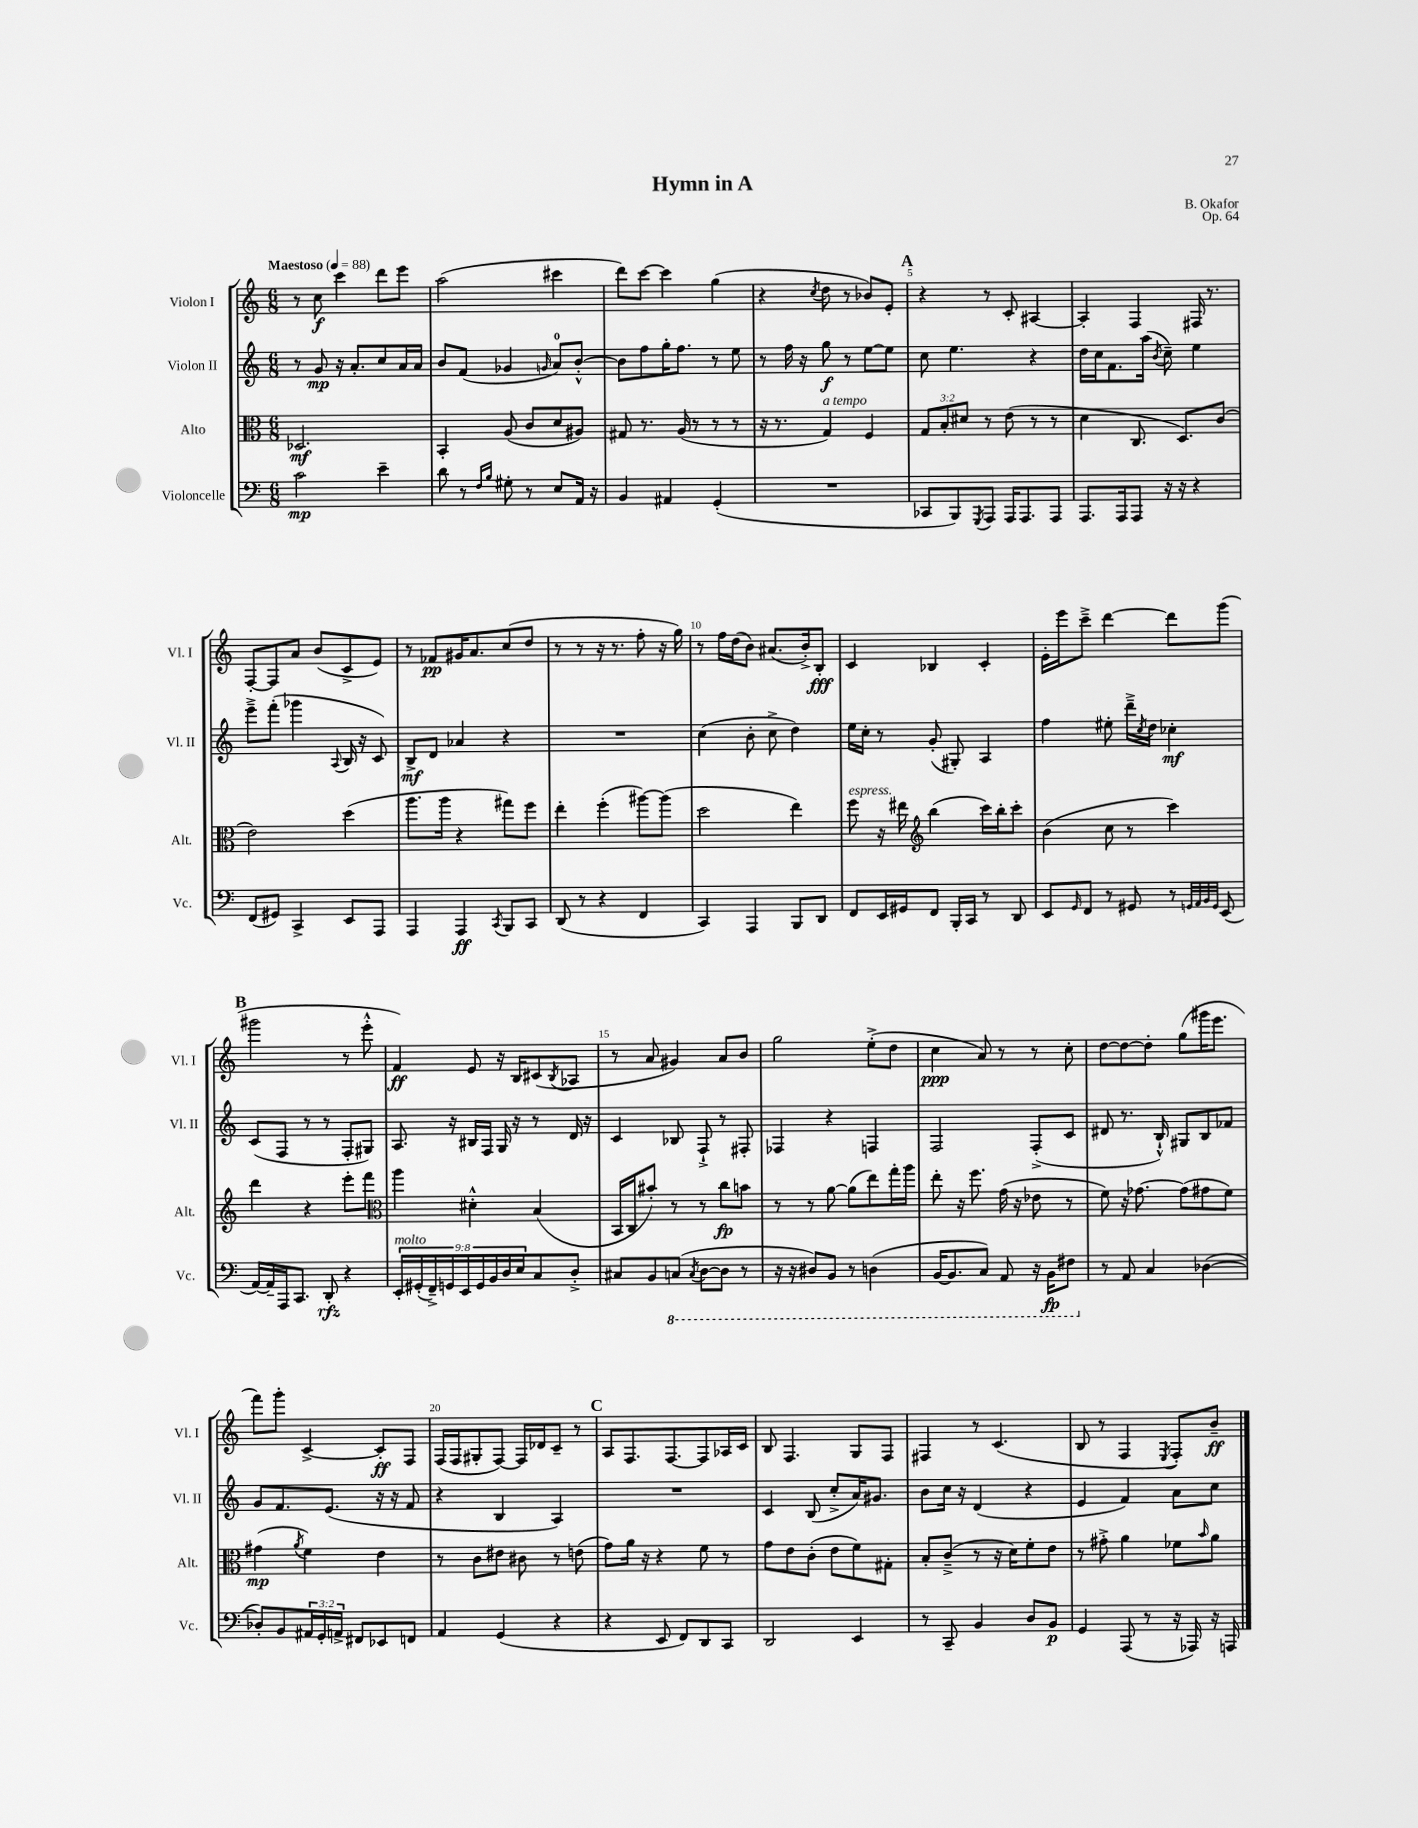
\header { title = "Hymn in A" composer = "B. Okafor" opus = "Op. 64" }
<<
\new StaffGroup <<
\new Staff = "s0" \with { instrumentName = "Violon I" shortInstrumentName = "Vl. I" } {
    \clef treble \key c \major \numericTimeSignature \time 6/8 \tempo "Maestoso" 4 = 88
    r8 c''8\f c'''4 d'''8 e'''8 |
    a''2( cis'''4 |
    d'''8) c'''8~ c'''4 g''4( |
    r4 \acciaccatura { c''8 } d''8 r8 bes'8) e'8-. |
    \mark \markup { \bold "A" } r4 r8 c'8-. ais4~ |
    ais4-. f4 fis16 r8. |
    f8~-. f8 a'8 b'8( c'8-> e'8) |
    r8 fes'8\pp gis'16 a'8. c''8( d''8 |
    r8 r8 r16 r8. f''8-. r16 g''16) |
    r8 f''16 d''16( b'8) ais'8.( b'16-.->) b8-.\fff |
    c'4 bes4 c'4-. |
    e'16-. e'''16 c'''8---> d'''4~ d'''8 g'''8( |
    \mark \markup { \bold "B" } gis'''2 r8 e'''8-.-^ |
    f'4\ff) e'8 r16 b16 cis'8( \acciaccatura { b8 } aes8 |
    r8 a'8 gis'4) a'8 b'8 |
    g''2 e''8-.->( d''8 |
    c''4\ppp a'8) r8 r8 c''8-. |
    d''8~ d''8~ d''8-. g''8( gis'''16 e'''8. |
    f'''8) g'''8-. c'4~-> c'8-.\ff f8 |
    f16( f16 gis8-. f8~) f16 des'16 c'8-- r8 |
    \mark \markup { \bold "C" } a8 f8. f8.~ f8 aes16 c'16 |
    b8 f4. g8 f8 |
    fis4 r8 c'4.( |
    b8 r8 f4 \acciaccatura { e8 } f8-.) b'8--\ff \bar "|." |
}
\new Staff = "s1" \with { instrumentName = "Violon II" shortInstrumentName = "Vl. II" } {
    \clef treble \key c \major \numericTimeSignature \time 6/8
    r8 g'8\mp r16 a'8.-. c''8 a'16 a'16 |
    b'8 f'8( ges'4 \grace { g'16 } a'8-0) b'8~-.-^ |
    b'8 f''8 g''16-. f''8. r8 e''8 |
    r8 f''16 r16 g''8\f r8 e''8~ e''8 |
    \mark \markup { \bold "A" } c''8 e''4. r4 |
    d''16 c''16 f'8. a''16( \acciaccatura { b'8 } c''8--) e''4 |
    e'''8---> f'''8-.( ges'''4 \appoggiatura { a8 } b16 r16 c'8) |
    b8->\mf d'8 aes'4 r4 |
    R2. |
    c''4( b'8-. c''8-> d''4) |
    e''16 c''16-. r8 g'8-.( gis8-.) a4 |
    f''4 eis''8-. d'''16---> \acciaccatura { c''8 } d''16 ces''4-.\mf |
    \mark \markup { \bold "B" } c'8( f8 r8 r8 f8-. gis8) |
    a8. r16 bis16 f16 g16 r16 r8 d'16 r16 |
    c'4 bes8 f8-!-> r8 fis8-. |
    fes4 r4 f4 |
    f2 f8-.->( c'8 |
    dis'8 r8. b16-!-^) gis8 b8 fes'8 |
    g'8 f'8. e'8.( r16 r16 f'8 |
    r4 b4 a4) |
    \mark \markup { \bold "C" } R2. |
    c'4 b8( c''8-.-> a'16) gis'8. |
    b'8 c''16 r16 d'4( r4 |
    e'4 f'4) a'8 c''8 \bar "|." |
}
\new Staff = "s2" \with { instrumentName = "Alto" shortInstrumentName = "Alt." } {
    \clef alto \key c \major \numericTimeSignature \time 6/8 \override Staff.TupletNumber.text = #tuplet-number::calc-fraction-text
    des2.\mf |
    b,4-. a8( c'8 d'8 ais8) |
    gis8 r8. a16( r8 r8 r8 |
    r16 r8. g4^\markup { \italic "a tempo" }) f4 |
    \mark \markup { \bold "A" } \tuplet 3/2 { g8 b8-. dis'8 } r8 e'8( r8 r8 |
    d'4 c8. d8.) c'8( |
    e'2) d''4( |
    a''8. a''16 r4 gis''8) f''8 |
    e''4-. f''4-.( ais''8~) ais''8( |
    d''2 e''4) |
    f''8^\markup { \italic "espress." } r16 eis''16 \clef treble b''4( c'''16) b''16-. c'''8-. |
    b'4( c''8 r8 c'''4) |
    \mark \markup { \bold "B" } d'''4 r4 e'''8-. f'''8 |
    \clef alto a''4 dis'4-.-^ b4( |
    b,16 c16 bis'8-.) r8 r8 c''8\fp b'8 |
    r8 r8 a'8~ a'8( e''8) g''16-. a''16 |
    e''8-. r16 f''8. g'16( r16 ees'8 r8 |
    f'8) r16 ges'8.~ ges'8( gis'8 f'8) |
    gis'4\mp( \acciaccatura { a'8 } f'4) e'4 |
    r8 c'8 eis'8 cis'8 r8 e'8( |
    \mark \markup { \bold "C" } g'8) a'16 r16 r4 f'8 r8 |
    g'8 e'8 c'8-.( e'8 f'8) gis8-. |
    b8-. c'8--->( r8 r16 d'16) f'8-. e'8 |
    r8 gis'8-.-> a'4 fes'8 \grace { b'16 } a'8 \bar "|." |
}
\new Staff = "s3" \with { instrumentName = "Violoncelle" shortInstrumentName = "Vc." } {
    \clef bass \key c \major \numericTimeSignature \time 6/8 \override Staff.TupletNumber.text = #tuplet-number::calc-fraction-text
    c'2\mp e'4-- |
    d'8 r8 \grace { f16 b16 } gis8-. r8 e8 a,16 r16 |
    b,4 ais,4 g,4-.( |
    R2. |
    \mark \markup { \bold "A" } ces,8 b,,8) \acciaccatura { g,,8 } a,,8 a,,16 a,,8. a,,8 |
    a,,8. a,,16 a,,8 r16 r16 r4 |
    f,8( gis,8) c,4-> e,8 a,,8 |
    a,,4 a,,4\ff \acciaccatura { c,8 } b,,8 c,8 |
    d,8( r8 r4 f,4 |
    c,4) a,,4 b,,8 d,8 |
    f,8 e,16 gis,16 f,8 b,,16-. c,16 r8 d,8 |
    e,8 \grace { g,16 } f,8 r8 gis,8 r8 \grace { g,32 a,32 b,32 g,32 } e,8( |
    \mark \markup { \bold "B" } a,16~) a,16-- a,,16 c,8. d,8-.\rfz r4 |
    \tuplet 9/8 { e,16-.^\markup { \italic "molto" } gis,16-.( f,16--->) g,16 e,16 g,16 b,16 d16 e16 } c8 d8-.-> |
    cis8 b,8 \ottava #-1 c,!8( \acciaccatura { c,8 } d,8~ d,8 r8 |
    r16 r16 dis,8) b,,8 r8 d,4( |
    b,,16~ b,,8. c,8) a,,8 r16 b,,16\fp fis,8 \ottava #0 |
    r8 a,8 c4 des4~( |
    des8-.) b,8 \tuplet 3/2 { ais,16 g,16-. a,16-> } fis,8 ees,8 f,8 |
    a,4 g,4( r4 |
    \mark \markup { \bold "C" } r4 e,8 f,8) d,8 c,8 |
    d,2 e,4 |
    r8 c,8-- b,4 d8 b,8\p |
    g,4 a,,8( r8 r16 aes,,16) r16 a,,16 \bar "|." |
}
>>
>>
\layout { \context { \Score \override BarNumber.break-visibility = ##(#f #t #t) barNumberVisibility = #(every-nth-bar-number-visible 5) } }
